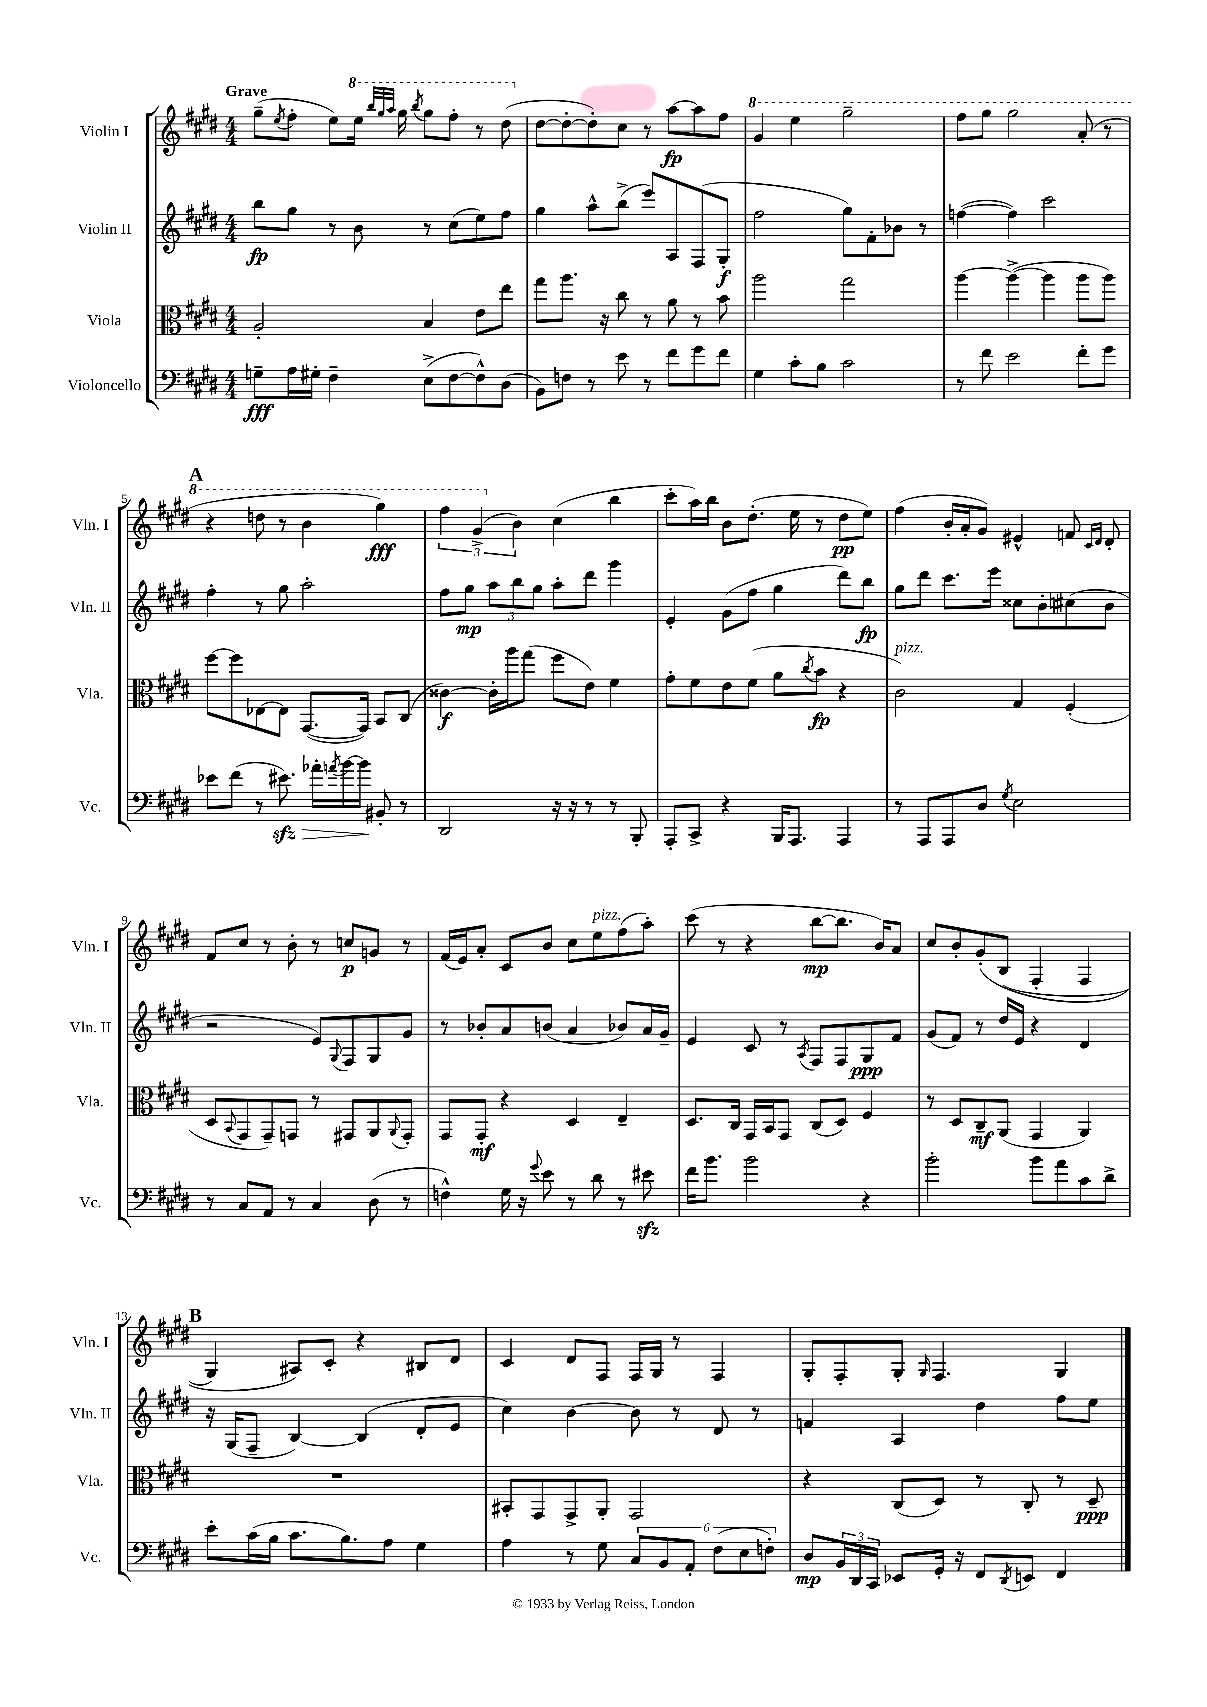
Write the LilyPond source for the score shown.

<<
\new StaffGroup <<
\new Staff = "s0" \with { instrumentName = "Violin I" shortInstrumentName = "Vln. I" } {
    \clef treble \key e \major \numericTimeSignature \time 4/4 \tempo "Grave"
    gis''8--( \acciaccatura { e''8 } fis''8-. e''8) \ottava #1 e'''16 \grace { b'''32 gis'''32 a'''32 } gis'''16 \acciaccatura { b'''8 } gis'''8 fis'''8-. r8 dis'''8( \ottava #0 |
    dis''8~ dis''8~-. dis''8-.) cis''8 r8 a''8~\fp a''8 fis''8 |
    \ottava #1 gis''4 e'''4 gis'''2-- |
    fis'''8 gis'''8 gis'''2 a''8-.( r8 |
    \mark \markup { \bold "A" } r4 d'''8 r8 b''4 gis'''4\fff) |
    \tuplet 3/2 { fis'''4 gis''4->( \ottava #0 b'4) } cis''4( b''4 |
    cis'''8-. a''16) b''16 b'8 dis''8.-.( e''16 r8 dis''8\pp e''8) |
    fis''4( b'16-. a'16-. gis'8) eis'4-^ f'8 \grace { cis'16 dis'16 } dis'8-. |
    fis'8 cis''8 r8 b'8-. r8 c''8\p g'8 r8 |
    fis'16( e'16) a'8-. cis'8 b'8 cis''8 e''8^\markup { \italic "pizz." } fis''8( a''8-.) |
    cis'''8( r8 r4 b''8~\mp b''8. b'16) a'8 |
    cis''8 b'8-. gis'8-.\( b8( fis4-. fis4 |
    \mark \markup { \bold "B" } gis4) ais8\) cis'8-. r4 bis8 dis'8 |
    cis'4 dis'8 fis8 fis16 gis16 r8 fis4 |
    gis8-. fis8-. gis8-. \grace { gis16 } fis4. gis4 \bar "|." |
}
\new Staff = "s1" \with { instrumentName = "Violin II" shortInstrumentName = "Vln. II" } {
    \clef treble \key e \major \numericTimeSignature \time 4/4
    b''8\fp gis''8 r8 b'8 r8 cis''8( e''8) fis''8 |
    gis''4 a''8-^ b''8->( e'''8) a8 fis8( gis8-.\f |
    fis''2 gis''8) fis'8-. bes'8 r8 |
    f''4~( f''4) cis'''2 |
    \mark \markup { \bold "A" } fis''4-. r8 gis''8 a''2-. |
    fis''8 gis''8\mp \tuplet 3/2 { a''8 b''8 gis''8 } a''8-. dis'''8 gis'''4 |
    e'4-. gis'8( fis''8 gis''4 dis'''8) b''8\fp |
    gis''8 dis'''8 cis'''8. e'''16 cisis''8 b'8-. cis''8( b'8 |
    r2 e'8) \appoggiatura { gis8 } fis8 gis8 gis'8 |
    r8 bes'8-. a'8 b'8( a'4 bes'8) a'16 gis'16-- |
    e'4 cis'8 r8 \acciaccatura { a8 } fis8 fis8 gis8\ppp fis'8 |
    gis'8( fis'8) r8 dis''16 e'16 r4 dis'4 |
    \mark \markup { \bold "B" } r16 gis16( fis8-- b4~) b4( dis'8-. e'8 |
    cis''4) b'4~ b'8 r8 dis'8 r8 |
    f'4 a4 dis''4 fis''8 e''8 \bar "|." |
}
\new Staff = "s2" \with { instrumentName = "Viola" shortInstrumentName = "Vla." } {
    \clef alto \key e \major \numericTimeSignature \time 4/4
    a2-. b4 e'8 e''8 |
    gis''8 a''8. r16 cis''8 r8 a'8 r8 b'8 |
    a''2 gis''2 |
    a''4~ a''4~->( a''4 a''8 a''8) |
    \mark \markup { \bold "A" } fis''8~ fis''8 ees8~ ees8 gis,8.~( gis,16) b,8 cis8( |
    cisis'4~\f) cisis'16-. a''16 gis''8( fis''8 e'8) fis'4 |
    gis'8-. fis'8 e'8 fis'8( a'8 \acciaccatura { cis''8 } b'8\fp r4 |
    cis'2^\markup { \italic "pizz." }) gis4 fis4-.( |
    dis8 \appoggiatura { b,8 } gis,8 gis,8--) g,8 r8 gis,8 a,8 \appoggiatura { a,8 } gis,8-. |
    gis,8 gis,8-.\mf r4 dis4 e4-- |
    dis8. cis16 gis,16 b,16 gis,8 cis8( dis8) fis4 |
    r8 dis8 cis8--\mf a,8( gis,4 a,4) |
    \mark \markup { \bold "B" } R1 |
    bis,8-. gis,8 gis,8-> a,8-. gis,2 |
    r4 cis8( dis8) r8 cis8-. r8 dis8--\ppp \bar "|." |
}
\new Staff = "s3" \with { instrumentName = "Violoncello" shortInstrumentName = "Vc." } {
    \clef bass \key e \major \numericTimeSignature \time 4/4
    g8--\fff a16 gis16-. fis4-- e8->( fis8~ fis8-^) dis8( |
    b,8) f8 r8 e'8 r8 fis'8 gis'8 fis'8 |
    gis4 cis'8-. b8 cis'2 |
    r8 fis'8 e'2 fis'8-. gis'8 |
    \mark \markup { \bold "A" } ees'8 fis'8( r8 eis'8.\sfz\>) aes'16-. \acciaccatura { a'8 } b'16~ b'16\! bis,8-. r8 |
    dis,2 r16 r16 r8 r8 b,,8-. |
    a,,8-. cis,8-> r4 b,,16 a,,8. a,,4 |
    r8 a,,8 a,,8 dis8 \acciaccatura { gis8 } e2 |
    r8 cis8 a,8 r8 cis4 dis8( r8 |
    f4-^) gis16 r16 \appoggiatura { gis'8 } e'8 r8 dis'8 r8 eis'8\sfz |
    fis'16 b'8. b'2 r4 |
    b'2-. b'8 a'8 cis'8 dis'8-> |
    \mark \markup { \bold "B" } e'8-. cis'16( b16 cis'8. b8.) a8 gis4 |
    a4 r8 gis8 \tuplet 6/4 { cis8 b,8 a,8-. fis8( e8 f8-.) } |
    dis8\mp \tuplet 3/2 { b,16 dis,16 cis,16 } ees,8 gis,16-. r16 fis,8 \acciaccatura { dis,8 } e,8 fis,4 \bar "|." |
}
>>
>>
